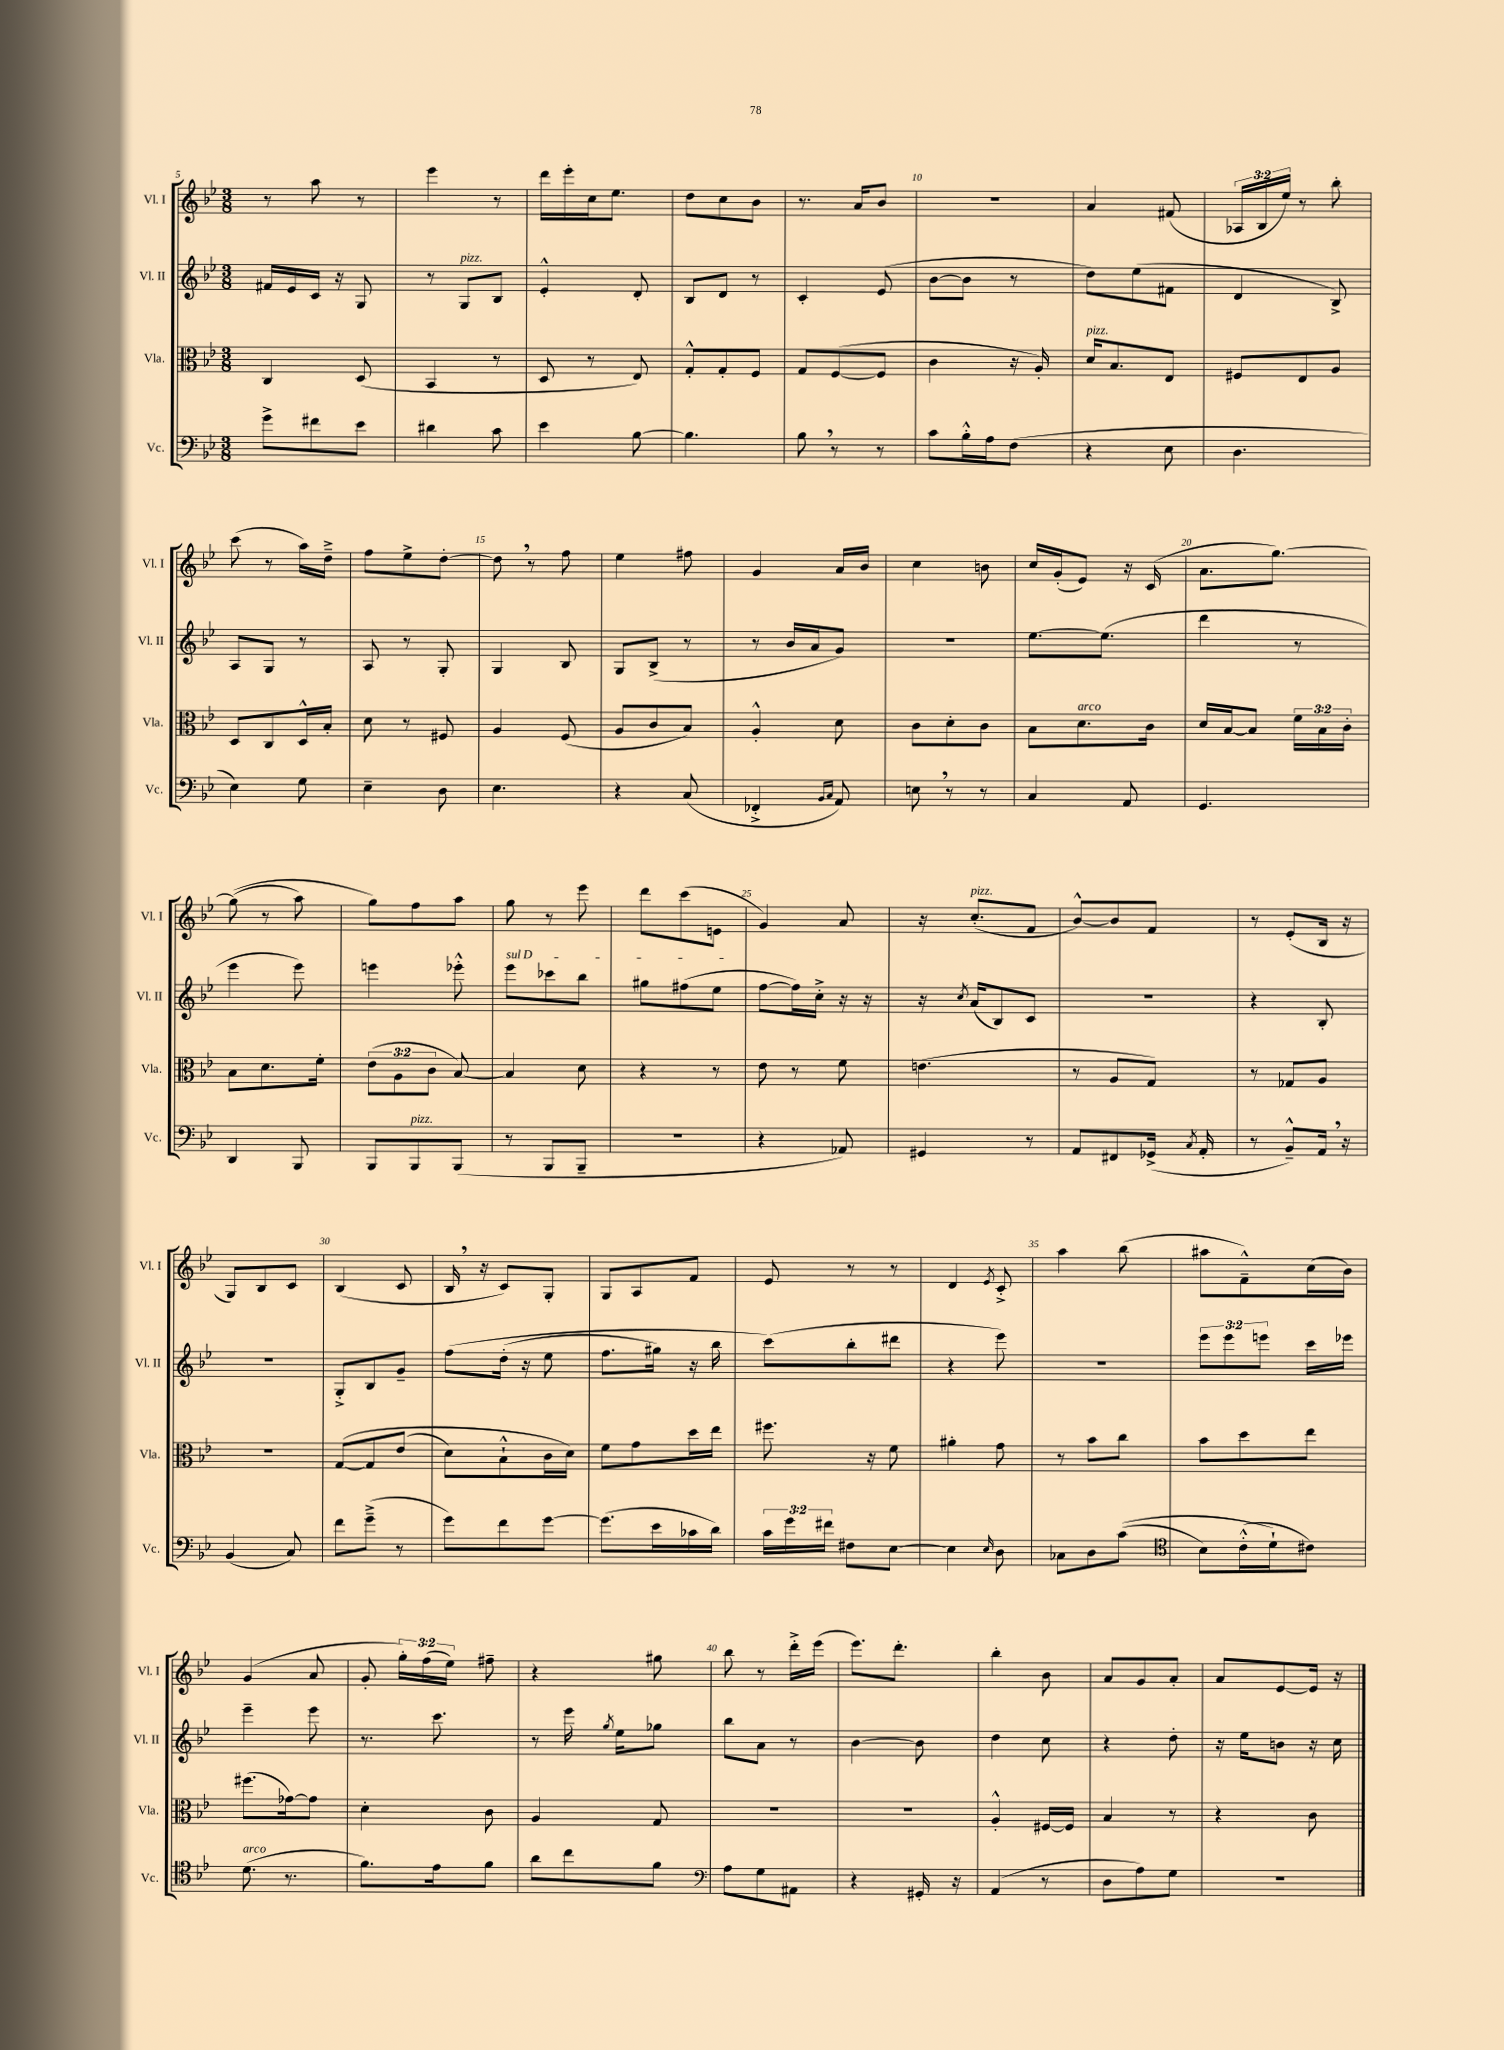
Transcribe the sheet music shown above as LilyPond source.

<<
\new StaffGroup <<
\new Staff = "s0" \with { instrumentName = "Vl. I" shortInstrumentName = "Vl. I" } {
    \clef treble \key bes \major \numericTimeSignature \time 3/8 \override Staff.TupletNumber.text = #tuplet-number::calc-fraction-text
    \autoBeamOff r8 a''8 r8 |
    ees'''4 r8 |
    d'''16[ ees'''16-. c''16 ees''8.] |
    d''8[ c''8 bes'8] |
    r8. a'16[ bes'8] |
    R4. |
    a'4 fis'8( |
    \tuplet 3/2 { aes16[ bes16 ees''16]) } r8 bes''8-. |
    c'''8( r8 a''16[) d''16]---> |
    f''8[ ees''8-> d''8]~-. |
    d''8 \breathe r8 f''8 |
    ees''4 fis''8 |
    g'4 a'16[ bes'16] |
    c''4 b'8 |
    c''16[ g'16-.( ees'8]) r16 c'16( |
    a'8.[ g''8.]~) |
    g''8(\( r8 a''8) |
    g''8[\) f''8 a''8] |
    g''8 r8 ees'''8 |
    d'''8[ c'''8( e'8] |
    g'4) a'8 |
    r16 c''8.[-.^\markup { \italic "pizz." }( f'8] |
    bes'8[~-^) bes'8 f'8] |
    r8 ees'8[-.( bes16] r16 |
    g8[) bes8 c'8] |
    bes4( c'8 |
    bes16 \breathe r16 c'8[) g8]-. |
    g8[ a8 f'8] |
    ees'8 r8 r8 |
    d'4 \acciaccatura { ees'8 } c'8-.-> |
    a''4 bes''8( |
    ais''8[ f'8---^) c''16( bes'16]) |
    g'4( a'8 |
    g'8-. \tuplet 3/2 { g''16[-.) f''16( ees''16]) } fis''8-- |
    r4 gis''8 |
    bes''8 r8 d'''16[-.-> ees'''16]( |
    ees'''8.[) d'''8.]-. |
    bes''4-. bes'8 |
    a'8[ g'8 a'8]-. |
    a'8[ ees'8~ ees'16] r16 \bar "|." |
}
\new Staff = "s1" \with { instrumentName = "Vl. II" shortInstrumentName = "Vl. II" } {
    \clef treble \key bes \major \numericTimeSignature \time 3/8 \override Staff.TupletNumber.text = #tuplet-number::calc-fraction-text
    \autoBeamOff fis'16[ ees'16 c'16] r16 g8 |
    r8 g8[^\markup { \italic "pizz." } bes8] |
    ees'4-.-^ d'8-. |
    bes8[ d'8] r8 |
    c'4-. ees'8( |
    bes'8[~ bes'8] r8 |
    d''8[) ees''8( fis'8] |
    d'4 bes8->) |
    a8[ g8] r8 |
    a8 r8 g8-. |
    g4 bes8 |
    g8[ bes8]->( r8 |
    r8 bes'16[ a'16 g'8]) |
    R4. |
    ees''8.[~ ees''8.]( |
    d'''4 r8 |
    ees'''4 ees'''8) |
    e'''4 ees'''8-.-^ |
    \once \override TextSpanner.bound-details.left.text = \markup { \italic "sul D" } ees'''8[\startTextSpan ces'''8 bes''8] |
    gis''8[ fis''8( ees''8]\stopTextSpan |
    f''8[~ f''16) c''16]-.-> r16 r16 |
    r16 \acciaccatura { c''8 } a'16[( bes8) c'8] |
    R4. |
    r4 bes8-. |
    R4. |
    g8[-.-> bes8 g'8]-- |
    f''8[\( d''16]-.( r16 ees''8 |
    f''8.[ gis''16]) r16 bes''16 |
    c'''8[(\) bes''8-. dis'''8] |
    r4 ees'''8) |
    r4. |
    \tuplet 3/2 { ees'''8[ ees'''8 e'''8] } c'''16[ ees'''16] |
    ees'''4-- ees'''8 |
    r8. c'''8. |
    r8 ees'''16 \acciaccatura { g''8 } ees''16[ ges''8] |
    bes''8[ a'8] r8 |
    bes'4~ bes'8 |
    d''4 c''8 |
    r4 d''8-. |
    r16 ees''16[ b'8] r16 c''16 \bar "|." |
}
\new Staff = "s2" \with { instrumentName = "Vla." shortInstrumentName = "Vla." } {
    \clef alto \key bes \major \numericTimeSignature \time 3/8 \override Staff.TupletNumber.text = #tuplet-number::calc-fraction-text
    \autoBeamOff c4 d8( |
    bes,4 r8 |
    d8 r8 ees8) |
    g8[-.-^ g8-. f8] |
    g8[ f8~( f8] |
    c'4 r16 a16-.) |
    d'16[^\markup { \italic "pizz." } bes8. ees8] |
    fis8[ ees8 a8] |
    d8[ c8 d16-^ bes16]-. |
    d'8 r8 fis8 |
    a4 f8( |
    a8[ c'8 bes8]) |
    a4-.-^ d'8 |
    c'8[ d'8-. c'8] |
    bes8[ d'8.^\markup { \italic "arco" } c'16] |
    d'16[ bes16~ bes8] \tuplet 3/2 { f'16[ bes16 c'16]-. } |
    bes8[ d'8. f'16]-. |
    \tuplet 3/2 { ees'8[( a8 c'8] } bes8~) |
    bes4 d'8 |
    r4 r8 |
    ees'8 r8 f'8 |
    e'4.( |
    r8 a8[ g8]) |
    r8 ges8[ a8] |
    R4. |
    g8[~\( g8 ees'8]( |
    d'8[) bes8-!-^ c'16 d'16]\) |
    f'8[ g'8 d''16 ees''16] |
    fis''8. r16 f'8 |
    ais'4-. g'8 |
    r8 bes'8[ c''8] |
    bes'8[ d''8 ees''8] |
    fis''8.[( ges'16~) ges'8] |
    d'4-. c'8 |
    a4 g8 |
    R4. |
    R4. |
    a4-.-^ fis16[~ fis16] |
    bes4 r8 |
    r4 c'8 \bar "|." |
}
\new Staff = "s3" \with { instrumentName = "Vc." shortInstrumentName = "Vc." } {
    \clef bass \key bes \major \numericTimeSignature \time 3/8 \override Staff.TupletNumber.text = #tuplet-number::calc-fraction-text
    \autoBeamOff g'8[-> fis'8 ees'8] |
    dis'4 c'8 |
    ees'4 bes8~ |
    bes4. |
    bes8 \breathe r8 r8 |
    c'8[ bes16-.-^ a16 f8]( |
    r4 ees8 |
    d4. |
    ees4) g8 |
    ees4-- d8 |
    ees4. |
    r4 c8( |
    fes,4-.-> \grace { bes,16[ c16] } a,8) |
    e8 \breathe r8 r8 |
    c4 a,8 |
    g,4. |
    d,4 bes,,8 |
    bes,,8[ bes,,8^\markup { \italic "pizz." } bes,,8]( |
    r8 bes,,8[ bes,,8]-- |
    R4. |
    r4 aes,8) |
    gis,4 r8 |
    a,8[ fis,8 ges,16]->( \acciaccatura { c8 } a,16-. |
    r8 bes,8[---^) a,16] \breathe r16 |
    bes,4( c8) |
    f'8[ g'8]--->( r8 |
    g'8[) f'8 g'8]~ |
    g'8.[( ees'16 ces'16 d'16]) |
    \tuplet 3/2 { c'16[ g'16 fis'16] } fis8[ ees8]~ |
    ees4 \grace { ees16 } d8 |
    ces8[ d8 c'8](\( |
    \clef tenor bes8[) c'16-.-^( d'16-!\) cis'8]) |
    d'8.^\markup { \italic "arco" }( r8. |
    f'8.[) ees'16 f'8] |
    a'8[ c''8 f'8] |
    \clef bass a8[ g8 ais,8] |
    r4 gis,16-. r16 |
    a,4( r8 |
    d8[ a8) g8] |
    R4. \bar "|." |
}
>>
>>
\layout { \context { \Score currentBarNumber = #5 \override BarNumber.break-visibility = ##(#f #t #t) barNumberVisibility = #(every-nth-bar-number-visible 5) } }
